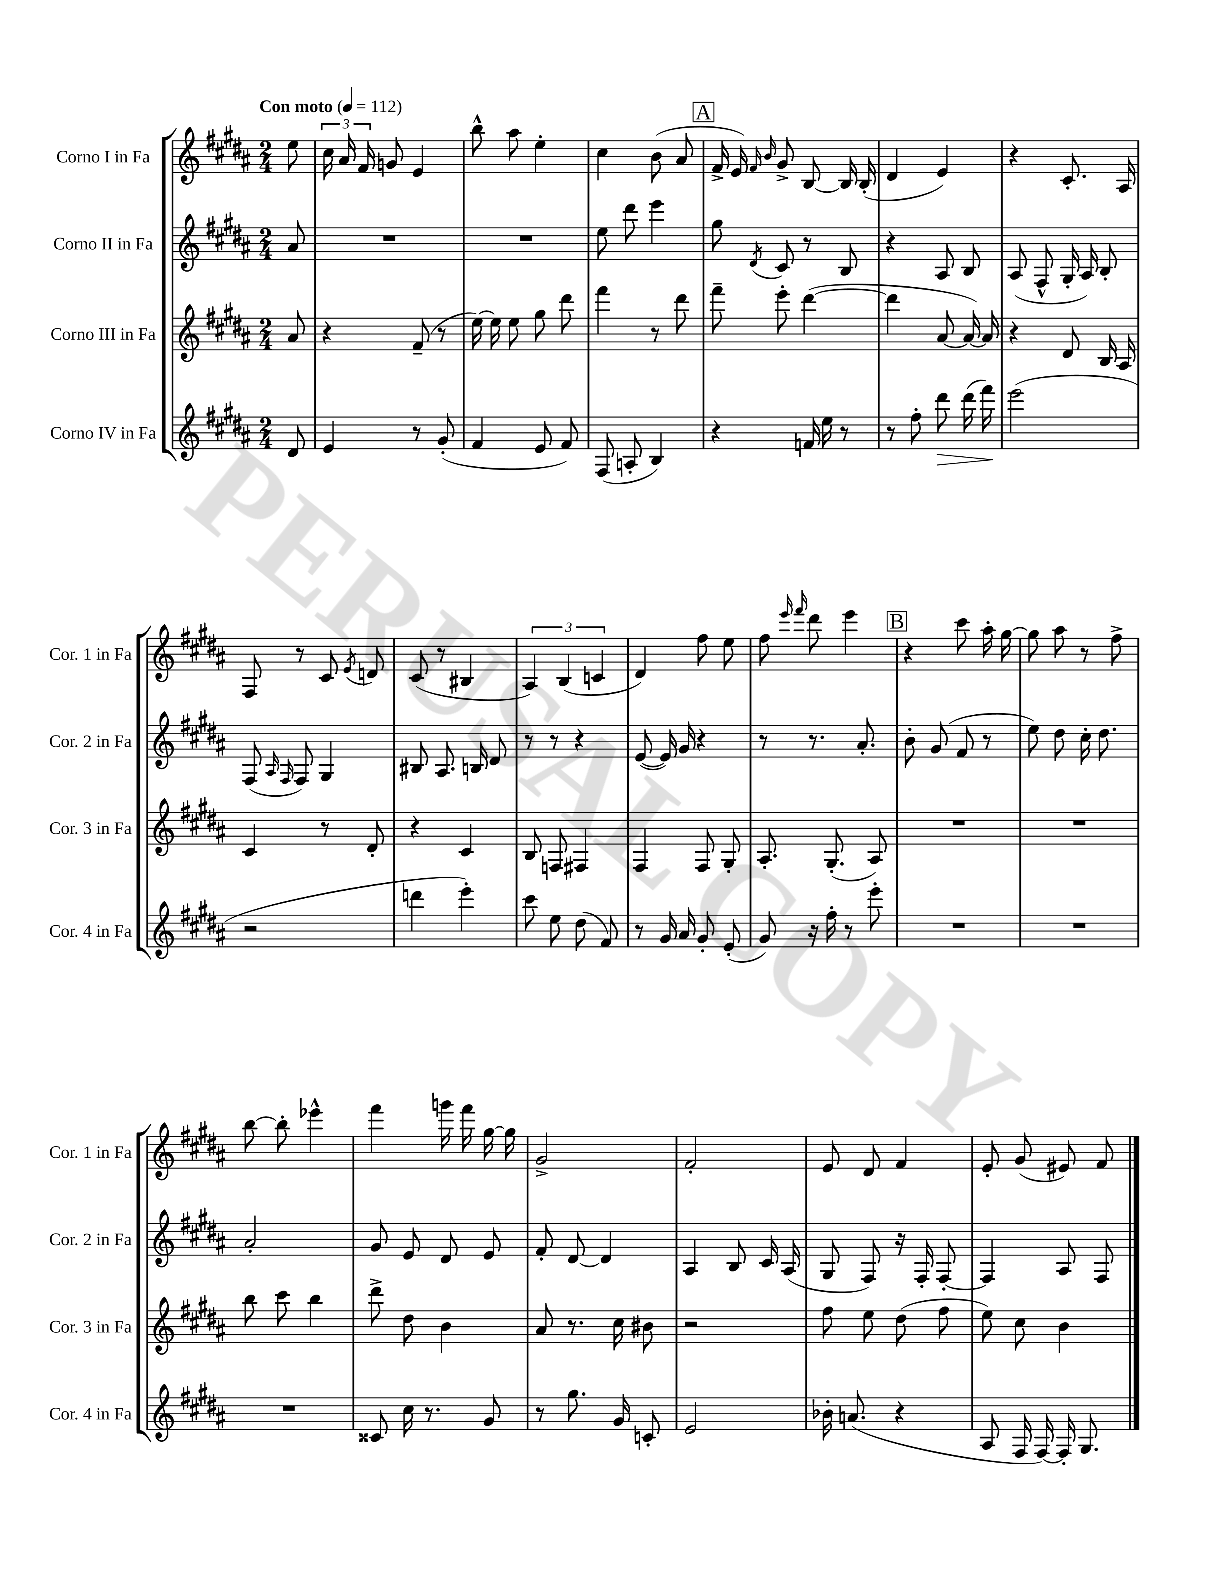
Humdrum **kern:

**kern	**dynam	**kern	**kern	**kern
*part4	*part4	*part3	*part2	*part1
*staff4	*staff4	*staff3	*staff2	*staff1
*I"Corno IV in Fa	*	*I"Corno III in Fa	*I"Corno II in Fa	*I"Corno I in Fa
*I'Cor. 4 in Fa	*	*I'Cor. 3 in Fa	*I'Cor. 2 in Fa	*I'Cor. 1 in Fa
*clefG2	*	*clefG2	*clefG2	*clefG2
*k[f#c#g#d#a#]	*	*k[f#c#g#d#a#]	*k[f#c#g#d#a#]	*k[f#c#g#d#a#]
*M2/4	*	*M2/4	*M2/4	*M2/4
*MM112	*	*MM112	*MM112	*MM112
=	=	=	=	=
!	!	!	!	!LO:TX:a:B:t=Con moto
8d#/	.	8a#/	8a#/	8ee\
=1	=1	=1	=1	=1
4e/	.	4r	2r	24cc#\
.	.	.	.	24a#/
.	.	.	.	24f#/
.	.	.	.	8gn/
8r	.	(8f#~/	.	4e/
(8g#'/	.	8r	.	.
=2	=2	=2	=2	=2
4f#/	.	[16ee\)	2r	8bb^^\
.	.	16ee\]	.	.
.	.	8ee\	.	8aa#\
8e/	.	8gg#\	.	4ee'\
8f#/)	.	8ddd#\	.	.
=3	=3	=3	=3	=3
(8F#/	.	4fff#\	8ee\	4cc#\
8An'/	.	.	8ddd#\	.
4B/)	.	8r	4eee\	(8b\
.	.	8ddd#\	.	8a#/
!!LO:REH:place=s1:t=A
=4	=4	=4	=4	=4
4r	.	8fff#~\	8gg#\	16f#^/
.	.	.	.	16e/)
.	.	.	.	16qqf#/
.	.	.	8qd#/	16qqb/
.	.	8eee'\	8c#/	8g#^/
16fn/	.	([4ddd#\	8r	[8B/
16ee\	.	.	.	.
8r	.	.	8B/	16B/]
.	.	.	.	(16B'/
=5	=5	=5	=5	=5
8r	.	4ddd#\]	4r	4d#/
8ff#'\	.	.	.	.
!	!LO:HP:b	!	!	!
8ddd#\	>	[8a#/	8A#/	4e/)
(16ddd#\	.	16a#/_)	8B/	.
16fff#\)	.	16a#/]	.	.
.	]	.	.	.
=6	=6	=6	=6	=6
(2eee\	.	4r	(8A#/	4r
.	.	.	8F#^^/	.
.	.	8d#/	16G#'/	8.c#'/
.	.	.	16A#/)	.
.	.	16B/	8B'/	.
.	.	16A#/	.	16A#/
!!LO:LB:g=z
=7	=7	=7	=7	=7
2r	.	4c#/	(8F#/	8F#/
.	.	.	16qqA#/	.
.	.	.	16qqF#/	.
.	.	.	8F#/)	8r
.	.	8r	4G#/	8c#/
.	.	.	.	8qe/
.	.	8d#'/	.	8dn/
=8	=8	=8	=8	=8
4dddn\	.	4r	8B#X/	(8c#/
.	.	.	8.A#/	8r
4eee'\)	.	4c#/	.	4B#X/
.	.	.	16Bn/	.
.	.	.	8d#/	.
=9	=9	=9	=9	=9
8ccc#\	.	8B/	8r	6A#/)
8ee\	.	8Fn/	8r	.
.	.	.	.	(6B/
(8dd#\	.	4F#X/	4r	.
.	.	.	.	6cn/
8f#/)	.	.	.	.
=10	=10	=10	=10	=10
8r	.	4F#/	([8e/	4d#/)
16g#/	.	.	16e/])	.
16a#/	.	.	16g#/	.
8g#'/	.	8F#/	4r	8ff#\
(8e'/	.	8G#'/	.	8ee\
=11	=11	=11	=11	=11
8g#/)	.	8.A#'/	8r	8ff#\
.	.	.	.	16qqeee/
.	.	.	.	16qqfff#/
16r	.	.	8.r	8ddd#\
16ff#'\	.	(8.G#'/	.	.
8r	.	.	.	4eee\
.	.	.	8.a#'/	.
8eee'\	.	8A#/)	.	.
!!LO:REH:place=s1:t=B
=12	=12	=12	=12	=12
2r	.	2r	8b'\	4r
.	.	.	(8g#/	.
.	.	.	8f#/	8ccc#\
.	.	.	8r	16aa#'\
.	.	.	.	[16gg#\
=13	=13	=13	=13	=13
2r	.	2r	8ee\)	8gg#\]
.	.	.	8dd#\	8aa#\
.	.	.	16cc#'\	8r
.	.	.	8.dd#\	.
.	.	.	.	8ff#^\
!!LO:LB:g=z
=14	=14	=14	=14	=14
2r	.	8bb\	2a#'/	[8bb\
.	.	8ccc#\	.	8bb'\]
.	.	4bb\	.	4eee-X^^\
=15	=15	=15	=15	=15
8c##X/	.	8ddd#^\	8g#/	4fff#\
16cc#\	.	8dd#\	8e/	.
8.r	.	.	.	.
.	.	4b\	8d#/	16gggn\
.	.	.	.	16fff#\
8g#/	.	.	8e/	[16gg#\
.	.	.	.	16gg#\]
=16	=16	=16	=16	=16
8r	.	8a#/	8f#'/	2g#^/
8.gg#\	.	8.r	[8d#/	.
.	.	.	4d#/]	.
16g#/	.	16cc#\	.	.
8cn'/	.	8b#X\	.	.
=17	=17	=17	=17	=17
2e/	.	2r	4A#/	2f#'/
.	.	.	8B/	.
.	.	.	16c#/	.
.	.	.	(16A#/	.
=18	=18	=18	=18	=18
16b-X'\	.	8ff#\	8G#/	8e/
(8.an/	.	.	.	.
.	.	8ee\	8F#/)	8d#/
4r	.	(8dd#\	16r	4f#/
.	.	.	16F#'/	.
.	.	8ff#\	[8F#'/	.
=19	=19	=19	=19	=19
8A#/	.	8ee\)	4F#/]	8e'/
16F#/	.	8cc#\	.	(8g#/
[16F#/)	.	.	.	.
16F#'/]	.	4b\	8A#/	8e#X/)
8.G#/	.	.	.	.
.	.	.	8F#/	8f#/
==	==	==	==	==
*-	*-	*-	*-	*-
